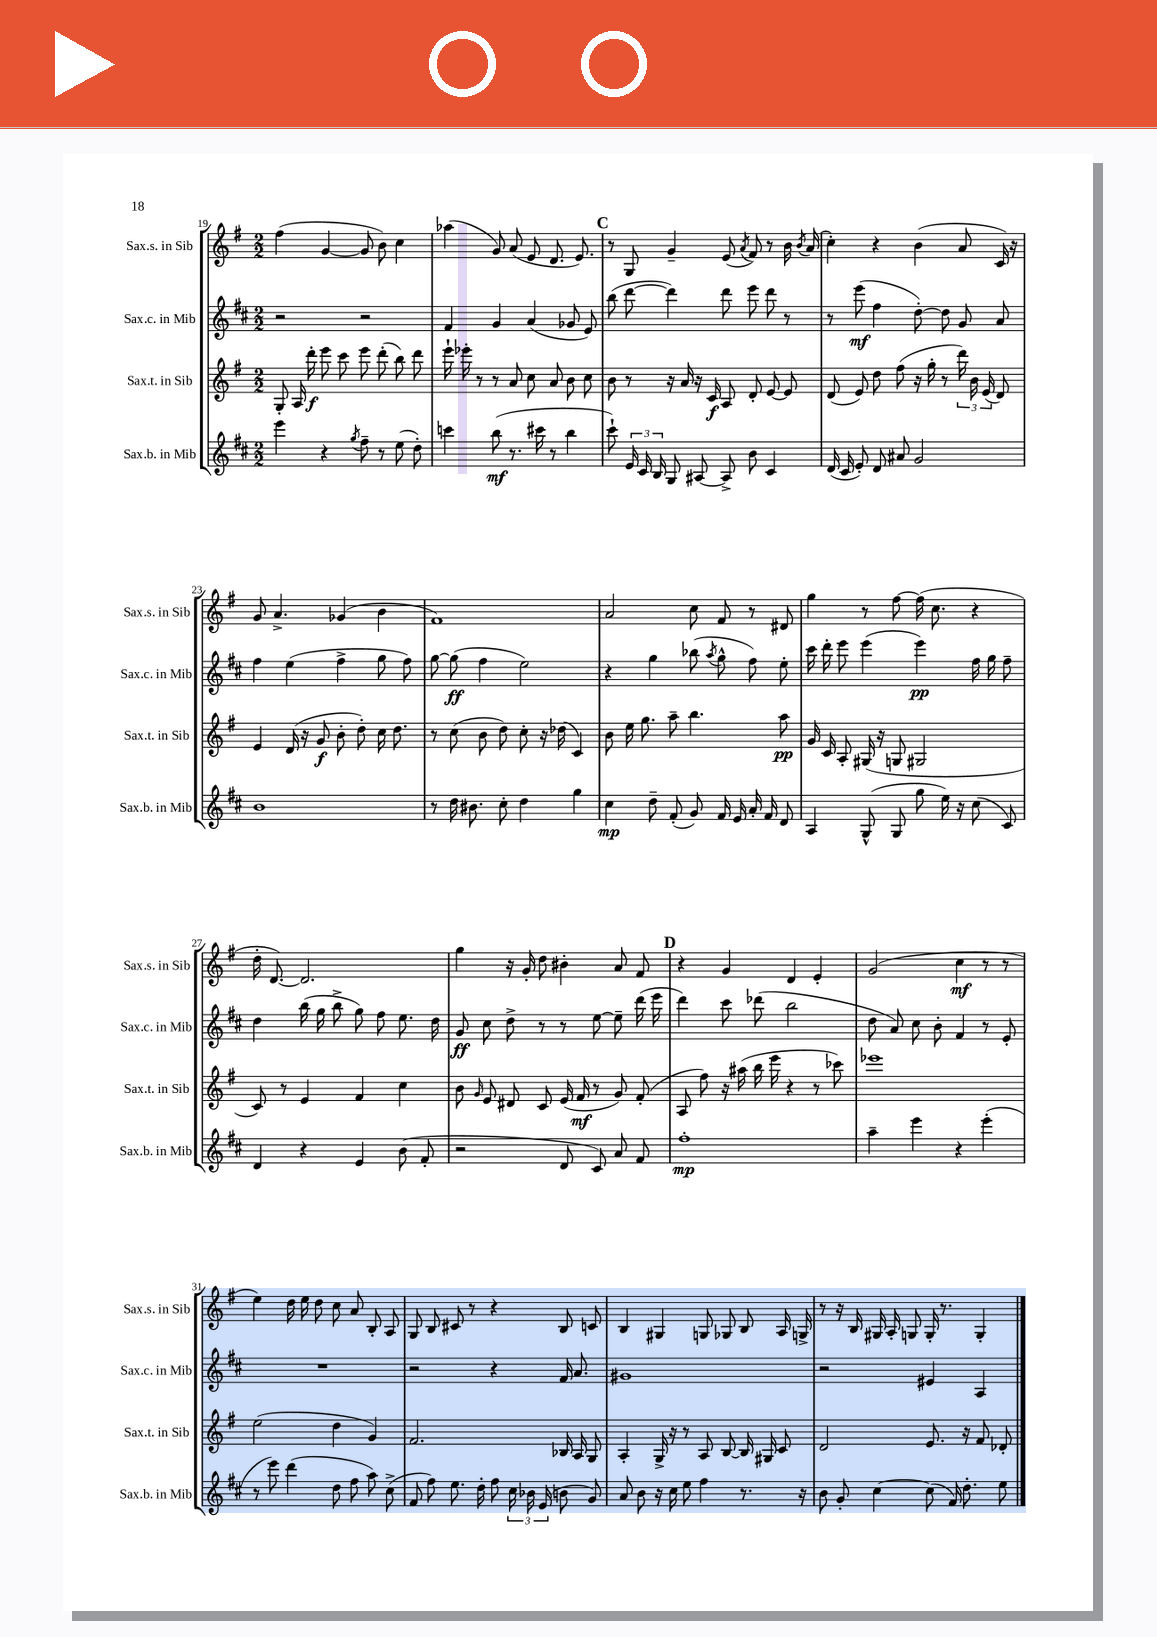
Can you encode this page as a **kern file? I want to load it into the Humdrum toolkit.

**kern	**dynam	**kern	**dynam	**kern	**dynam	**kern	**dynam
*part4	*part4	*part3	*part3	*part2	*part2	*part1	*part1
*staff4	*staff4	*staff3	*staff3	*staff2	*staff2	*staff1	*staff1
*I"Sax.b. in Mib	*	*I"Sax.t. in Sib	*	*I"Sax.c. in Mib	*	*I"Sax.s. in Sib	*
*I'Sax.b. in Mib	*	*I'Sax.t. in Sib	*	*I'Sax.c. in Mib	*	*I'Sax.s. in Sib	*
*clefG2	*	*clefG2	*	*clefG2	*	*clefG2	*
*k[f#c#]	*	*k[f#]	*	*k[f#c#]	*	*k[f#]	*
*M2/2	*	*M2/2	*	*M2/2	*	*M2/2	*
=19	=19	=19	=19	=19	=19	=19	=19
4eee\	.	8G'/	.	2r	.	(4ff#\	.
.	.	16A/	.	.	.	.	.
.	.	16ddd'\	f	.	.	.	.
4r	.	8eee\	.	.	.	[4g/	.
.	.	8ccc\	.	.	.	.	.
8qgg/	.	.	.	.	.	.	.
8ff#~\	.	8eee\	.	2r	.	8g/]	.
8r	.	(8ddd'\	.	.	.	8b\)	.
(8ee\	.	8bb\)	.	.	.	4cc\	.
8dd'\)	.	8ddd\	.	.	.	.	.
=20	=20	=20	=20	=20	=20	=20	=20
4cccn\	.	16eee`\	.	4f#/	.	(4aa-X\	.
.	.	16eee-X'\	.	.	.	.	.
.	.	8r	.	.	.	.	.
(8bb\	mf	8r	.	4g/	.	8g/)	.
8.r	.	8a/	.	.	.	(8a/	.
.	.	8cc\	.	(4a/	.	8e/	.
16ccc#X\	.	.	.	.	.	.	.
8r	.	8a/	.	.	.	8.d/	.
4bb\	.	8b\	.	8g-X/	.	.	.
.	.	.	.	.	.	8.e/)	.
.	.	8cc\	.	8e/)	.	.	.
!!LO:REH:place=s1:t=C
=21	=21	=21	=21	=21	=21	=21	=21
8ccc#`\)	.	8b\	.	(8bb\	.	8r	.
24e/	.	8r	.	[8ddd\	.	8G/	.
24c#/	.	.	.	.	.	.	.
24B/	.	.	.	.	.	.	.
8G/	.	16r	.	4ddd\])	.	4g~/	.
.	.	16a/	.	.	.	.	.
[8A#X/	.	16r	.	.	.	.	.
.	.	16c/	f	.	.	.	.
8A#^/]	.	8A/	.	8ddd\	.	(8e/	.
.	.	.	.	.	.	8qa/	.
8b\	.	8d'/	.	8eee\	.	8f#/)	.
4c#/	.	[8e/	.	8ddd\	.	8r	.
.	.	8e/]	.	8r	.	16b\	.
.	.	.	.	.	.	8qb/	.
.	.	.	.	.	.	(16a/	.
=22	=22	=22	=22	=22	=22	=22	=22
(16d/	.	(8d/	.	8r	.	4cc'\)	.
16c#/	.	.	.	.	.	.	.
8e'/)	.	8e/)	.	(8eee\	mf	.	.
8d/	.	8dd\	.	4ff#\	.	4r	.
8a#X/	.	(8ff#\	.	.	.	.	.
2g/	.	16r	.	[8dd'\)	.	(4b\	.
.	.	16gg'\	.	.	.	.	.
.	.	8r	.	8dd\]	.	.	.
.	.	24ddd\)	.	8g/	.	8a/	.
.	.	24b\	.	.	.	.	.
.	.	(24e/	.	.	.	.	.
.	.	8d/)	.	8a/	.	16c/)	.
.	.	.	.	.	.	16r	.
!!LO:LB:g=z
=23	=23	=23	=23	=23	=23	=23	=23
1b	.	4e/	.	4ff#\	.	8g/	.
.	.	.	.	.	.	4.a^/	.
.	.	(16d/	.	(4ee\	.	.	.
.	.	16r	.	.	.	.	.
.	.	8g/	f	.	.	.	.
.	.	8b'\	.	4ff#^\	.	(4g-X/	.
.	.	8dd'\)	.	.	.	.	.
.	.	16cc\	.	8gg\	.	4b\	.
.	.	8.dd\	.	.	.	.	.
.	.	.	.	8ff#\)	.	.	.
=24	=24	=24	=24	=24	=24	=24	=24
8r	.	8r	.	[8gg\	.	1f#)	.
16dd\	.	(8cc\	.	(8gg\]	ff	.	.
8.b#X\	.	.	.	.	.	.	.
.	.	8b\	.	4ff#\	.	.	.
8cc#'\	.	8dd\)	.	.	.	.	.
4dd\	.	8cc'\	.	2ee\)	.	.	.
.	.	16r	.	.	.	.	.
.	.	(16dd-X\	.	.	.	.	.
4gg\	.	4c/)	.	.	.	.	.
=25	=25	=25	=25	=25	=25	=25	=25
4cc#\	mp	8b\	.	4r	.	2a/	.
.	.	16ee\	.	.	.	.	.
.	.	8.gg\	.	.	.	.	.
8dd~\	.	.	.	4gg\	.	.	.
(8f#'/	.	8aa~\	.	.	.	.	.
8g/)	.	4.bb\	.	(8bb-X\	.	8cc\	.
.	.	.	.	8qaa/	.	.	.
16f#/	.	.	.	8gg^^\	.	8f#/	.
16e/	.	.	.	.	.	.	.
16a'/	.	.	.	8ff#\)	.	8r	.
16f#/	.	.	.	.	.	.	.
8d/	.	8aa\	pp	8ee'\	.	8d#X/	.
=26	=26	=26	=26	=26	=26	=26	=26
4A/	.	16g/	.	16ccc#\	.	4gg\	.
.	.	16c/	.	16ddd'\	.	.	.
.	.	8A'/	.	8eee\	.	.	.
(8G^^/	.	(16G#X/	.	(4eee\	.	8r	.
.	.	16r	.	.	.	.	.
8G/	.	8Gn/	.	.	.	[8ff#\	.
8gg\	.	2G#X/	.	4eee\)	pp	(16ff#\]	.
.	.	.	.	.	.	8.cc\	.
16ee\)	.	.	.	.	.	.	.
16r	.	.	.	.	.	.	.
(8cc#\	.	.	.	16ff#\	.	4r	.
.	.	.	.	16gg\	.	.	.
8c#/)	.	.	.	8ff#~\	.	.	.
!!LO:LB:g=z
=27	=27	=27	=27	=27	=27	=27	=27
4d/	.	8c/)	.	4dd\	.	16dd'\	.
.	.	.	.	.	.	[8.d/)	.
.	.	8r	.	.	.	.	.
4r	.	4e/	.	(16bb\	.	2.d/]	.
.	.	.	.	16gg\	.	.	.
.	.	.	.	8bb^\	.	.	.
4e/	.	4f#/	.	8gg\)	.	.	.
.	.	.	.	8ff#\	.	.	.
(8b\	.	4cc\	.	8.ee\	.	.	.
8f#'/	.	.	.	.	.	.	.
.	.	.	.	16dd\	.	.	.
=28	=28	=28	=28	=28	=28	=28	=28
2r	.	8b\	.	8g/	ff	4gg\	.
.	.	16qqg/	.	.	.	.	.
.	.	8e/	.	8cc#\	.	.	.
.	.	8d#X/	.	8dd^\	.	16r	.
.	.	.	.	.	.	16g'/	.
.	.	8c/	.	8r	.	8dd\	.
8d/	.	(16e/	.	8r	.	4b#X'\	.
.	.	16f#/	mf	.	.	.	.
8c#/)	.	8r	.	[8ee\	.	.	.
8a/	.	8g/)	.	8ee~\]	.	8a/	.
8f#/	.	(8f#'/	.	(16ddd\	.	8f#/	.
.	.	.	.	16eee\	.	.	.
!!LO:REH:place=s1:t=D
=29	=29	=29	=29	=29	=29	=29	=29
1ff#'	mp	8A/	.	4ddd\)	.	4r	.
.	.	8ff#\)	.	.	.	.	.
.	.	16r	.	8ccc#\	.	4g/	.
.	.	(16aa#X\	.	.	.	.	.
.	.	16bb\	.	(8ddd-X\	.	.	.
.	.	16eee\	.	.	.	.	.
.	.	4r	.	2bb\	.	4d/	.
.	.	8r	.	.	.	4e'/	.
.	.	8ccc-X\)	.	.	.	.	.
=30	=30	=30	=30	=30	=30	=30	=30
4aa~\	.	1eee-X	.	8dd\	.	(2g/	.
.	.	.	.	8a/)	.	.	.
4eee\	.	.	.	8cc#\	.	.	.
.	.	.	.	8b'\	.	.	.
4r	.	.	.	4f#/	.	4cc\	mf
(4eee'\	.	.	.	8r	.	8r	.
.	.	.	.	8e'/	.	8r	.
!!LO:LB:g=z
=31	=31	=31	=31	=31	=31	=31	=31
8r	.	(2ee\	.	1r	.	4ee\)	.
8eee\)	.	.	.	.	.	.	.
(4ddd\	.	.	.	.	.	16dd\	.
.	.	.	.	.	.	16ee\	.
.	.	.	.	.	.	8dd\	.
8dd\	.	4dd\	.	.	.	8cc\	.
8ff#\	.	.	.	.	.	8a/	.
8aa\)	.	4g/)	.	.	.	8B'/	.
(8cc#^\	.	.	.	.	.	8A/	.
=32	=32	=32	=32	=32	=32	=32	=32
8f#/	.	2.f#/	.	2r	.	8G/	.
8ff#\)	.	.	.	.	.	8B/	.
8.ee\	.	.	.	.	.	8c#X/	.
.	.	.	.	.	.	8r	.
16dd'\	.	.	.	.	.	.	.
8ff#\	.	.	.	4r	.	4r	.
24cc#\	.	.	.	.	.	.	.
24b-X\	.	.	.	.	.	.	.
(24e/	.	.	.	.	.	.	.
8bn\	.	16B-X/	.	16f#/	.	8B/	.
.	.	16A/	.	8.a/	.	.	.
8g/)	.	8G/	.	.	.	8cn/	.
=33	=33	=33	=33	=33	=33	=33	=33
8a/	.	4A'/	.	1g#X	.	4B/	.
8b\	.	.	.	.	.	.	.
16r	.	16G^/	.	.	.	4G#X/	.
16cc#\	.	16r	.	.	.	.	.
8ee\	.	8r	.	.	.	.	.
4ff#\	.	8A/	.	.	.	8Gn/	.
.	.	[8B/	.	.	.	8G-X/	.
8.r	.	16B/]	.	.	.	8B/	.
.	.	16G#X/	.	.	.	.	.
.	.	8c/	.	.	.	16A/	.
16r	.	.	.	.	.	16Gn^/	.
=34	=34	=34	=34	=34	=34	=34	=34
8b\	.	2d/	.	2r	.	8r	.
8g'/	.	.	.	.	.	16r	.
.	.	.	.	.	.	16B/	.
[4cc#\	.	.	.	.	.	16G#X/	.
.	.	.	.	.	.	16A'/	.
.	.	.	.	.	.	8Gn/	.
(8cc#\]	.	8.e/	.	4e#X/	.	16G'/	.
.	.	.	.	.	.	8.r	.
16f#/)	.	.	.	.	.	.	.
8.dd'\	.	16r	.	.	.	.	.
.	.	8f#/	.	4A/	.	4G'/	.
8ee\	.	8d-X'/	.	.	.	.	.
==	==	==	==	==	==	==	==
*-	*-	*-	*-	*-	*-	*-	*-
